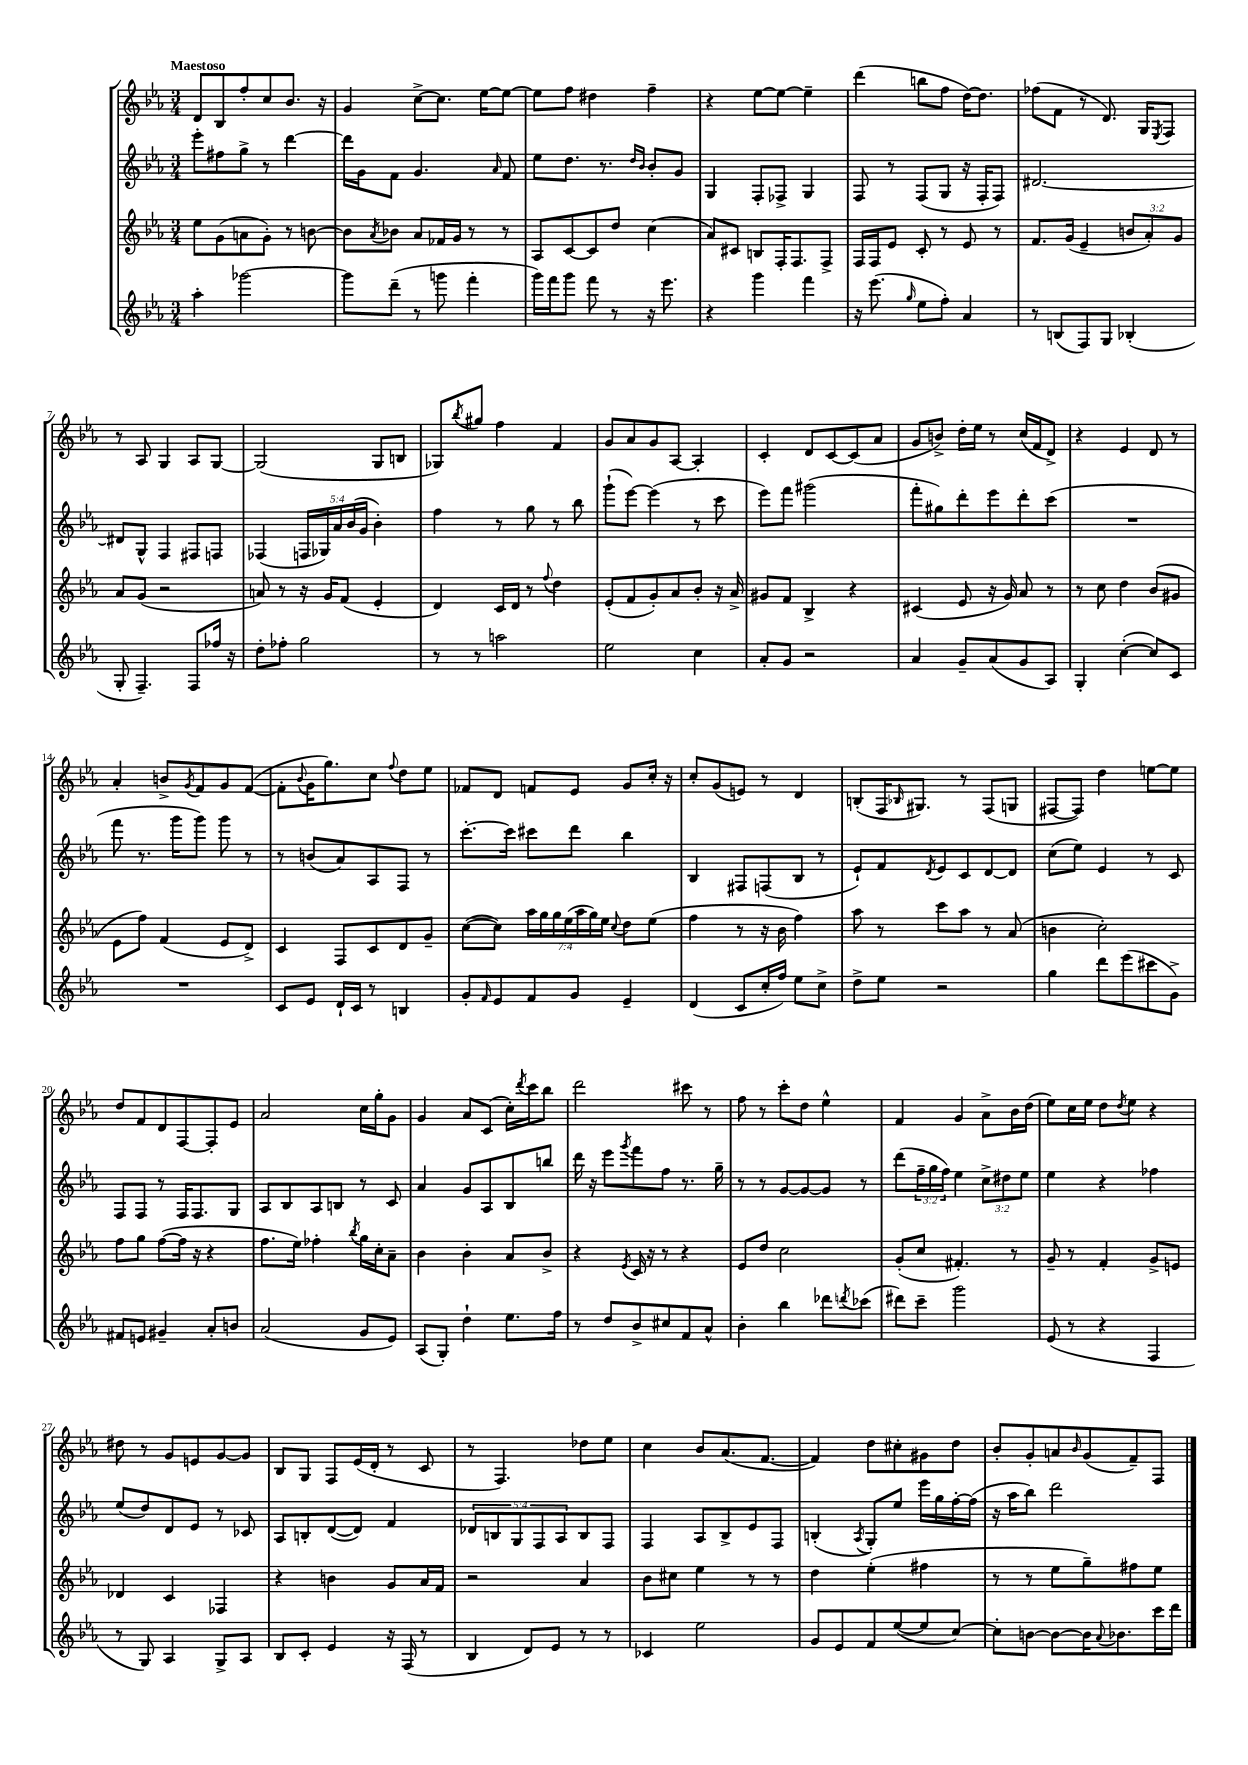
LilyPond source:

<<
\new StaffGroup <<
\new Staff = "s0" {
    \clef treble \key ees \major \numericTimeSignature \time 3/4 \tempo "Maestoso"
    d'8 bes8 f''8-. c''8 bes'8. r16 |
    g'4 c''8~-> c''8. ees''16~ ees''8~ |
    ees''8 f''8 dis''4 f''4-- |
    r4 ees''8~ ees''8~ ees''4-- |
    d'''4( b''8 f''8 d''16~) d''8. |
    fes''8( f'8 r8 d'8.) g16 \acciaccatura { ees8 } f8 |
    r8 aes8 g4 aes8 g8~ |
    g2( g8 b8 |
    ges8) \acciaccatura { bes''8 } gis''8 f''4 f'4 |
    g'8 aes'8 g'8 aes8~ aes4-. |
    c'4-. d'8 c'8~ c'8( aes'8 |
    g'8 b'8->) d''16-. ees''16 r8 c''16( f'16 d'8->) |
    r4 ees'4 d'8 r8 |
    aes'4-. b'8-> \acciaccatura { g'8 } f'8 g'8 f'8~( |
    f'8-. \appoggiatura { bes'8 } g'16 g''8.) c''8 \appoggiatura { f''8 } d''8 ees''8 |
    fes'8 d'8 f'8 ees'8 g'8 c''16-. r16 |
    c''8-. g'8( e'8) r8 d'4 |
    b8-.( f16 \grace { bes16 } gis8.) r8 f8( g8 |
    fis8~ fis8) d''4 e''8~ e''8 |
    d''8 f'8 d'8 f8~ f8-. ees'8 |
    aes'2 c''16 g''16-. g'8 |
    g'4 aes'8 c'8( c''16-.) \acciaccatura { d'''8 } c'''16 bes''8 |
    d'''2 cis'''8 r8 |
    f''8 r8 c'''8-. d''8 ees''4-^ |
    f'4 g'4 aes'8-> bes'16 d''16( |
    ees''8) c''16 ees''16 d''8 \acciaccatura { d''8 } ees''8 r4 |
    dis''8 r8 g'8 e'8 g'8~ g'8 |
    bes8 g8 f8 ees'16( d'16-. r8 c'8 |
    r8 f4.) des''8 ees''8 |
    c''4 bes'8 aes'8.( f'8.~ |
    f'4) d''8 cis''8-. gis'8 d''8 |
    bes'8-. g'8-. a'8 \grace { bes'16 } g'8( f'8--) f8 \bar "|." |
}
\new Staff = "s1" {
    \clef treble \key ees \major \numericTimeSignature \time 3/4 \override Staff.TupletNumber.text = #tuplet-number::calc-fraction-text
    ees'''8-. fis''8 g''8-> r8 d'''4~ |
    d'''16 g'16 f'8 g'4. \grace { aes'16 } f'8 |
    ees''8 d''8. r8. \grace { d''16 bes'16 } bes'8-. g'8 |
    g4 f8-. fes8-> g4 |
    f8 r8 f8( g8 r16 f16-. f8) |
    dis'2.~ |
    dis'8 g8-^ f4 fis8 f8 |
    fes4( \tuplet 5/4 { f16 ges16) aes'16 bes'16( g'16 } bes'4-.) |
    f''4 r8 g''8 r8 bes''8 |
    g'''8-!( ees'''8~) ees'''4( r8 c'''8 |
    ees'''8) f'''8 gis'''2( |
    f'''8-. gis''8) d'''8-. ees'''8 d'''8-. c'''8( |
    R2. |
    f'''8 r8. g'''16 g'''8) g'''8 r8 |
    r8 b'8( aes'8) aes8 f8 r8 |
    c'''8.~-. c'''16 cis'''8 d'''8 bes''4 |
    bes4 fis8 f8( bes8 r8 |
    ees'8-!) f'8 \acciaccatura { d'8 } ees'8 c'8 d'8~ d'8 |
    c''8( ees''8) ees'4 r8 c'8 |
    f8 f8 r8 f16 f8. g8 |
    aes8 bes8 aes8 b8 r8 c'8 |
    aes'4 g'8 aes8 bes8 b''8 |
    d'''16 r16 ees'''8 \acciaccatura { g'''8 } f'''8 f''8 r8. g''16-- |
    r8 r8 g'8~ g'8~ g'8 r8 |
    d'''8( \tuplet 3/2 { f''16-- g''16 f''16) } ees''4 \tuplet 3/2 { c''8-> dis''8 ees''8 } |
    ees''4 r4 fes''4 |
    ees''8( d''8) d'8 ees'8 r8 ces'8 |
    aes8 b8-. d'8~( d'8) f'4 |
    \tuplet 5/4 { des'8 b8 g8 f8 aes8 } b8 f8 |
    f4 aes8 bes8-> ees'8 f8 |
    b4-.( \acciaccatura { aes8 } g8-.) ees''8 ees'''16 g''16 f''16~-. f''16( |
    r16 aes''16 bes''8) d'''2 \bar "|." |
}
\new Staff = "s2" {
    \clef treble \key ees \major \numericTimeSignature \time 3/4 \override Staff.TupletNumber.text = #tuplet-number::calc-fraction-text
    ees''8 g'8( a'8 g'8-.) r8 b'8~ |
    b'8 \acciaccatura { aes'8 } bes'8 aes'8 fes'16 g'16 r8 r8 |
    aes8 c'8~ c'8 d''8 c''4( |
    aes'8) cis'8 b8 f16-. f8. f8-> |
    f16 f16 ees'8 c'8-. r8 ees'8 r8 |
    f'8. g'16( ees'4-- \tuplet 3/2 { b'8 aes'8-.) g'8 } |
    aes'8 g'8( r2 |
    a'8) r8 r16 g'16 f'8( ees'4-. |
    d'4) c'16 d'16 r8 \appoggiatura { f''8 } d''4 |
    ees'8-.( f'8 g'8-.) aes'8 bes'8-. r16 aes'16-> |
    gis'8 f'8 bes4-> r4 |
    cis'4( ees'8 r16 g'16) aes'8 r8 |
    r8 c''8 d''4 bes'8( gis'8 |
    ees'8 f''8) f'4( ees'8 d'8->) |
    c'4 f8 c'8 d'8 g'8-- |
    c''8~( c''8) \tuplet 7/4 { aes''16 g''16 g''16 ees''16( aes''16 g''16) ees''16 } \appoggiatura { c''8 } d''8 ees''8( |
    f''4 r8 r16 bes'16 f''4) |
    aes''8 r8 c'''8 aes''8 r8 aes'8( |
    b'4 c''2-.) |
    f''8 g''8 f''8~( f''16 r16 r4 |
    f''8. ees''16) fes''4-. \acciaccatura { bes''8 } g''16 c''16-. aes'8-- |
    bes'4 bes'4-. aes'8 bes'8-> |
    r4 \acciaccatura { ees'8 } c'16 r16 r8 r4 |
    ees'8 d''8 c''2 |
    g'8-.( c''8 fis'4.-.) r8 |
    g'8-- r8 f'4-. g'8-> e'8 |
    des'4 c'4 fes4 |
    r4 b'4 g'8 aes'16 f'16 |
    r2 aes'4 |
    bes'8 cis''8 ees''4 r8 r8 |
    d''4 ees''4-.( fis''4 |
    r8 r8 ees''8 g''8--) fis''8 ees''8 \bar "|." |
}
\new Staff = "s3" {
    \clef treble \key ees \major \numericTimeSignature \time 3/4
    aes''4-. ges'''2~ |
    ges'''8 d'''8--( r8 g'''8 f'''4-. |
    g'''16) f'''16 g'''8 f'''8 r8 r16 ees'''8. |
    r4 g'''4 f'''4 |
    r16 ees'''8.( \grace { g''16 } ees''8 f''8-.) aes'4 |
    r8 b8( f8) g8 bes4-.( |
    g8-. f4.--) f8 fes''16 r16 |
    d''8-. fes''8-. g''2 |
    r8 r8 a''2 |
    ees''2 c''4 |
    aes'8-. g'8 r2 |
    aes'4 g'8-- aes'8( g'8 aes8) |
    g4-. c''4~-.( c''8) c'8 |
    R2. |
    c'8 ees'8 d'16-! c'16 r8 b4 |
    g'8-. \grace { f'16 } ees'8 f'8 g'8 ees'4-- |
    d'4( c'8 c''16-. f''16) ees''8 c''8-> |
    d''8-> ees''8 r2 |
    g''4 d'''8 ees'''8( cis'''8 g'8->) |
    fis'8 e'8 gis'4-- aes'8-. b'8 |
    aes'2( g'8 ees'8) |
    aes8( g8-.) d''4-! ees''8. f''16 |
    r8 d''8 bes'8-> cis''8 f'8 aes'8-^ |
    bes'4-. bes''4 des'''8 \acciaccatura { d'''8 } ces'''8( |
    dis'''8) c'''8-- g'''2 |
    ees'8( r8 r4 f4 |
    r8 g8) aes4 g8-> aes8 |
    bes8 c'8-. ees'4 r16 f16( r8 |
    bes4 d'8) ees'8 r8 r8 |
    ces'4 ees''2 |
    g'8 ees'8 f'8 ees''8~( ees''8 c''8~) |
    c''8-. b'8~ b'8~ b'16 \appoggiatura { aes'8 } bes'8. c'''16 d'''16 \bar "|." |
}
>>
>>
